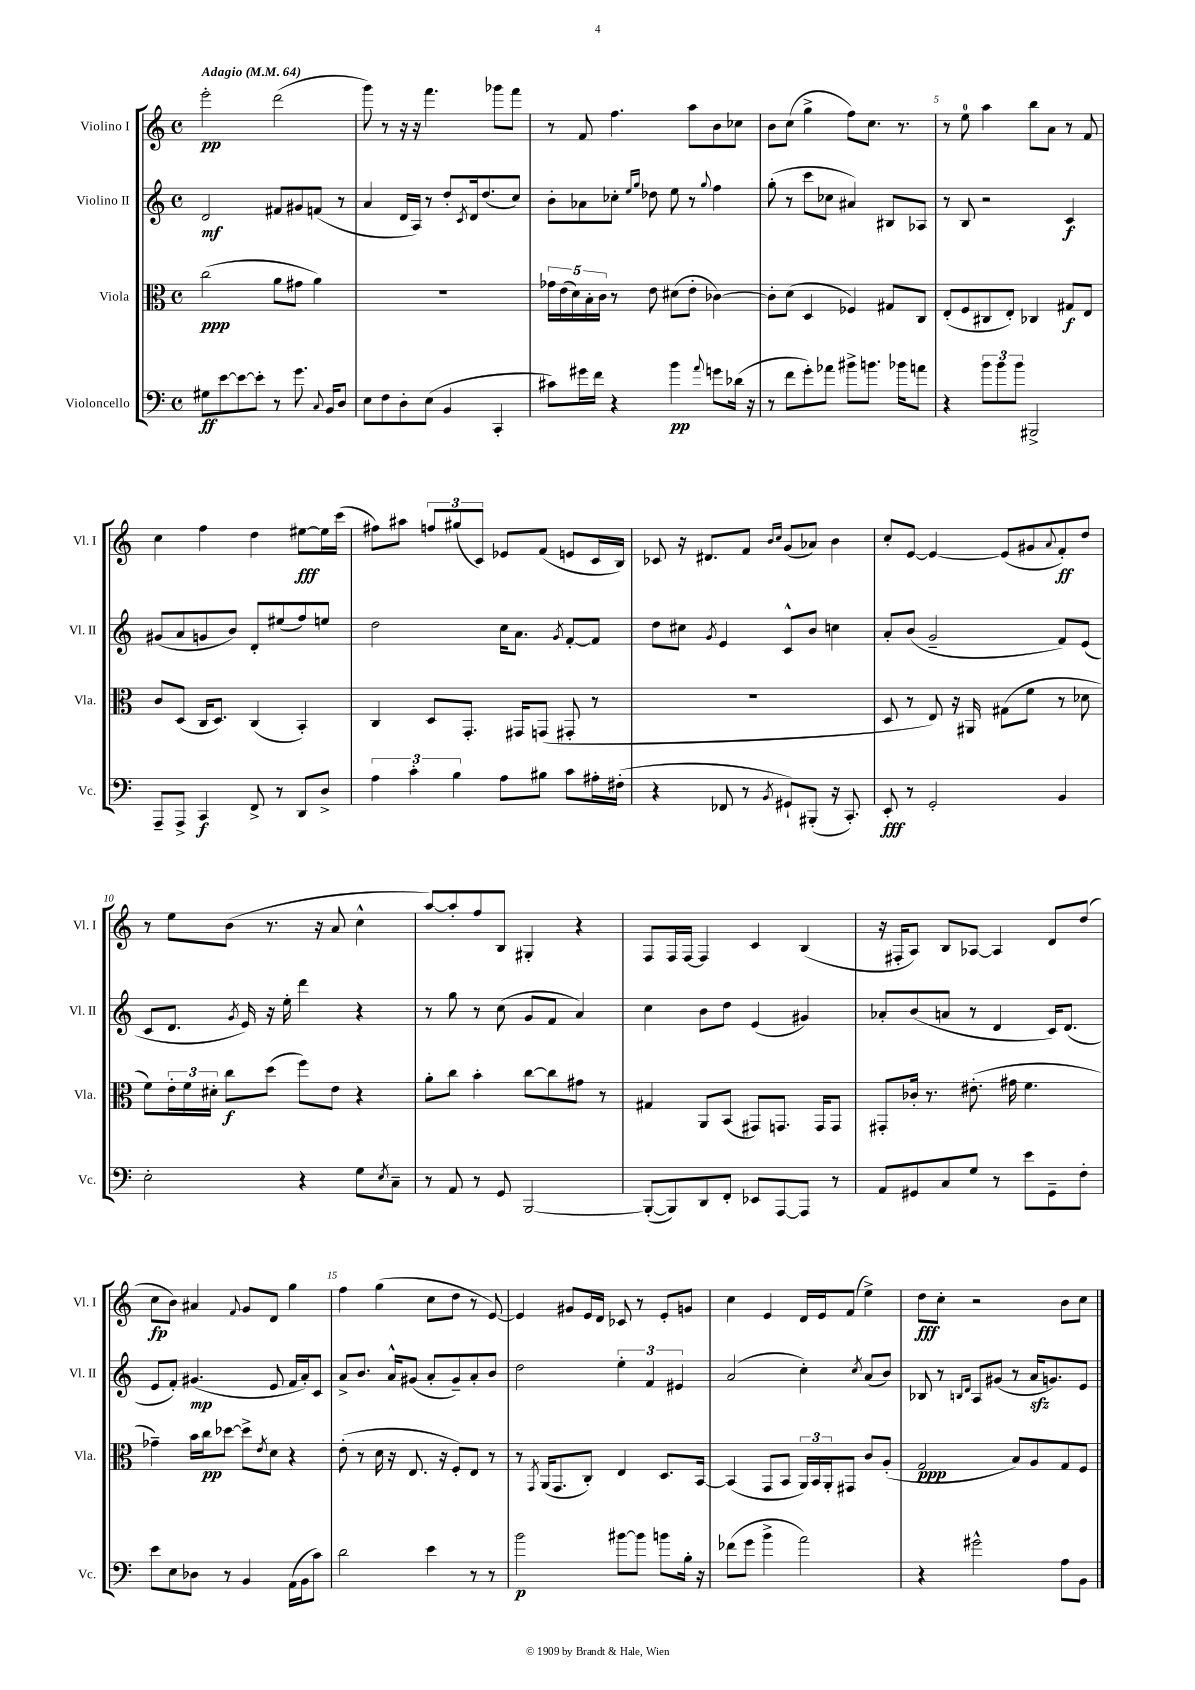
<<
\new StaffGroup <<
\new Staff = "s0" \with { instrumentName = "Violino I" shortInstrumentName = "Vl. I" } {
    \clef treble \key c \major \defaultTimeSignature \time 4/4 \tempo "Adagio" 4 = 64
    e'''2-.\pp d'''2( |
    g'''8) r8 r16 r16 f'''4. ges'''8 f'''8 |
    r8 f'8 f''4. a''8 b'8 ces''8 |
    b'8 c''8( g''4-> f''8) c''8. r8. |
    r8 e''8-0 a''4 b''8 a'8 r8 f'8 |
    c''4 f''4 d''4 eis''8~\fff eis''16 c'''16( |
    fis''8) ais''8 \tuplet 3/2 { f''8 gis''8( c'8) } ees'8 f'8( e'8 c'16 b16) |
    ces'8 r16 dis'8. f'8 \grace { b'16 c''16 } g'8( aes'8) b'4 |
    c''8-. e'8~ e'4~ e'8( gis'8 \appoggiatura { a'8 } f'8-.\ff) d''8 |
    r8 e''8 b'8( r8. r16 a'8 c''4-^ |
    a''8~) a''8-. f''8 b8 gis4-. r4 |
    f8 f16 f16~ f4 c'4 b4( |
    r16 fis16-. a8) b8 aes8~ aes4 d'8 d''8( |
    c''8\fp b'8) ais'4 \appoggiatura { f'8 } g'8 d'8 g''4 |
    f''4 g''4( c''8 d''8 r8 e'8~) |
    e'4 gis'8 e'16 d'16 ces'8 r8 e'8-. g'8 |
    c''4 e'4 d'16 e'16 f'8( e''4->) |
    d''8\fff c''8-. r2 b'8 c''8 \bar "|." |
}
\new Staff = "s1" \with { instrumentName = "Violino II" shortInstrumentName = "Vl. II" } {
    \clef treble \key c \major \defaultTimeSignature \time 4/4
    d'2\mf fis'8 gis'8 f'8( r8 |
    a'4 d'16 a16) r8 d''8-. \acciaccatura { c'8 } d'16 d''8.( c''8) |
    b'8-. aes'8 ces''8-. \grace { e''16 g''16 } des''8 e''8 r8 \appoggiatura { g''8 } f''4 |
    g''8-.( r8 c'''8 ces''8 ais'4) bis8 aes8 |
    r8 b8 r2 c'4\f |
    gis'8( a'8 g'8 b'8) d'8-. eis''8( f''8) e''8 |
    d''2 c''16 a'8. \acciaccatura { g'8 } f'8~-. f'8 |
    d''8 cis''8 \acciaccatura { g'8 } e'4 c'8-^ b'8 c''4 |
    a'8-. b'8( g'2-- f'8) e'8( |
    c'8 d'8. \acciaccatura { g'8 } e'16) r16 e''16-. d'''4 r4 |
    r8 g''8 r8 c''8( g'8 f'8 a'4) |
    c''4 b'8 d''8 e'4( gis'4) |
    aes'8-. b'8( a'8 r8 d'4 c'16) d'8.( |
    e'8 f'8-.) gis'4.\mp( e'8 f'16 a'16-.) c'8 |
    a'8-> b'8. a'16-^ gis'8( a'8-. gis'8--) a'8-. b'8 |
    d''2 \tuplet 3/2 { e''4-. f'4 eis'4 } |
    a'2( c''4-.) \acciaccatura { c''8 } a'8( b'8) |
    bes8 r8 \grace { b16 d'16 } a8 gis'8( r8 a'16\sfz g'8.) e'8 \bar "|." |
}
\new Staff = "s2" \with { instrumentName = "Viola" shortInstrumentName = "Vla." } {
    \clef alto \key c \major \defaultTimeSignature \time 4/4
    c''2\ppp( a'8 gis'8 a'4) |
    R1 |
    \tuplet 5/4 { ges'16 e'16( d'16) b16-. c'16 } r8 e'8 dis'8( e'8-. ces'4~) |
    ces'8-. d'8( d4 fes4) gis8 c8 |
    e8-.( f8 cis8 e8-.) ces4 gis8\f e8 |
    c'8 d8( c16 d8.) c4( b,4-.) |
    c4 d8 g,8.-. gis,16 g,8( gis,8-. r8 |
    R1 |
    d8 r8 e8) r16 ais,16 gis8( f'8 r8 des'8 |
    f'8) \tuplet 3/2 { e'16-. f'16 dis'16-. } c''8\f d''8( f''8) e'8 r4 |
    a'8-. c''8 b'4-. c''8~ c''8 gis'8 r8 |
    gis4 a,8 b,8( gis,8) g,8. g,16 g,8 |
    gis,8-. ces'16-. r8. eis'8.-.( gis'16 f'4. |
    ges'4--) b'16 c''16\pp des''8~ des''8-> \acciaccatura { e'8 } d'8 r4 |
    e'8-.( r8 d'16 r16 e8. r16 f8-.) e8 r8 |
    r8 \acciaccatura { g,8 } a,16( g,8. c8-.) e4 d8. b,16~ |
    b,4( g,8 b,8 \tuplet 3/2 { a,16) b,16 a,16-. } gis,8 c'8 a8-.( |
    g2\ppp b8) a8 g8 f8 \bar "|." |
}
\new Staff = "s3" \with { instrumentName = "Violoncello" shortInstrumentName = "Vc." } {
    \clef bass \key c \major \defaultTimeSignature \time 4/4
    gis8\ff e'8~ e'8~ e'8-. r8 g'8. \appoggiatura { c8 } b,16 d8 |
    e8 f8 d8-. e8( b,4 c,4-. |
    cis'8) gis'16 f'16 r4 b'4\pp \appoggiatura { a'8 } g'8 des'16( r16 |
    r8 f'8 g'8-.) aes'8 bis'8-> b'8. bes'16 a'8 |
    r4 \tuplet 3/2 { b'8 b'8 b'8 } bis,,2-> |
    a,,8-- a,,8-> c,4\f f,8-> r8 d,8 d8-> |
    \tuplet 3/2 { a4 c'4-. b4 } a8 bis8 c'8 ais16-. fis16-.( |
    r4 fes,8 r8 \acciaccatura { b,8 } gis,8-!) bis,,8-.( r16 c,8.-.) |
    e,8-.\fff r8 g,2-. b,4 |
    e2-. r4 g8 \acciaccatura { e8 } c8-- |
    r8 a,8 r8 g,8 b,,2~ |
    b,,8~-.( b,,8) d,8 f,8-. ees,8 a,,8~ a,,8 r8 |
    a,8 gis,8 c8 g8 r8 e'8 gis,8-- f8-. |
    e'8 e8 des8 r8 b,4 a,16( b,16 c'8) |
    d'2 e'4 r8 r8 |
    b'2\p bis'8~ bis'8 b'8 b16-. r16 |
    fes'8( g'8 b'4-> a'2) |
    r4 gis'2-^ a8 b,8 \bar "|." |
}
>>
>>
\layout { \context { \Score \override BarNumber.break-visibility = ##(#f #t #t) barNumberVisibility = #(every-nth-bar-number-visible 5) } }
